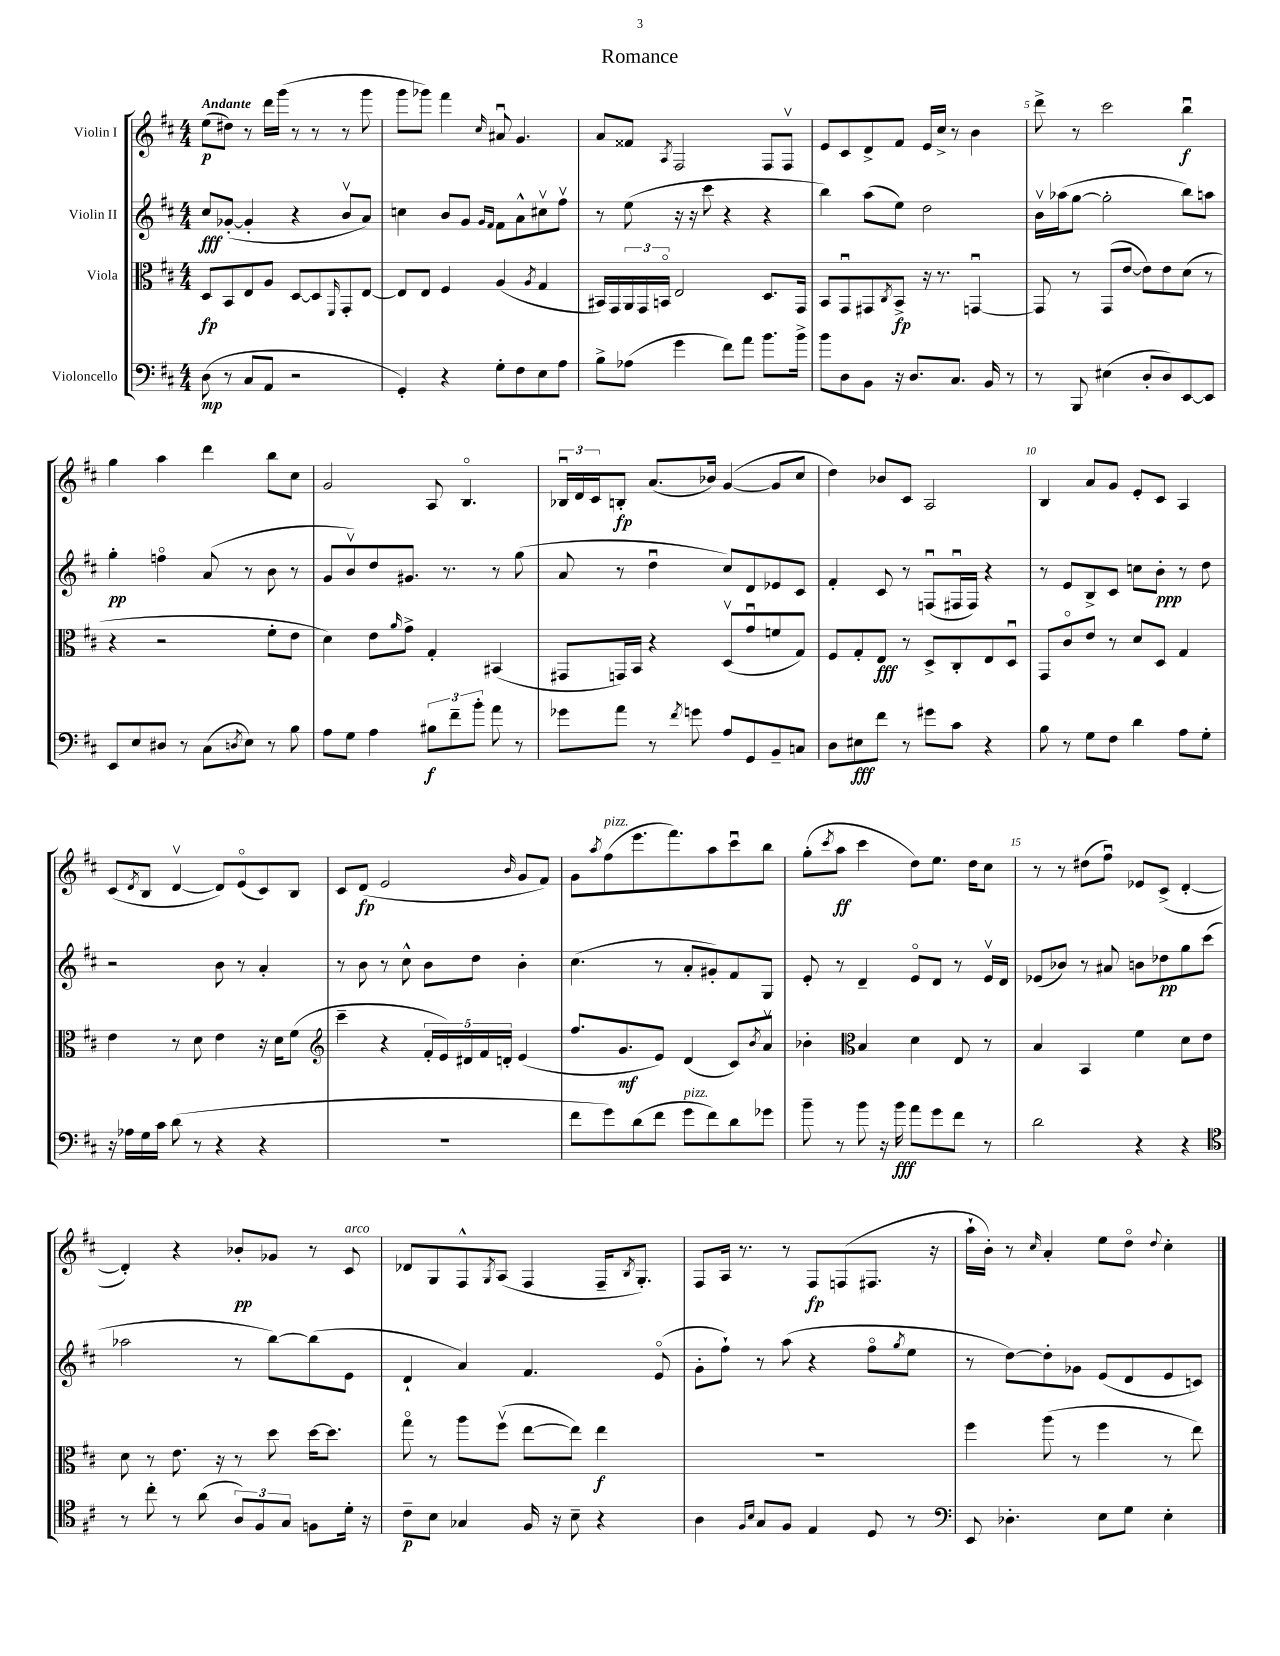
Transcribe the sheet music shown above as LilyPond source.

\header { title = "Romance" }
<<
\new StaffGroup <<
\new Staff = "s0" \with { instrumentName = "Violin I" } {
    \clef treble \key d \major \numericTimeSignature \time 4/4 \tempo "Andante"
    e''8\p( dis''8) r8 d'''16 g'''16( r8 r8 r8 g'''8 |
    g'''8 ges'''8) fis'''4 \grace { cis''16 } ais'8\downbow g'4. |
    a'8 fisis'8 \acciaccatura { a8 } fis2 fis8 fis8\upbow |
    e'8 cis'8 d'8-> fis'8 e'16 cis''16-> r8 b'4 |
    d'''8-> r8 cis'''2 b''4\downbow\f |
    g''4 a''4 d'''4 b''8 cis''8 |
    g'2 a8 b4.\flageolet |
    \tuplet 3/2 { bes16\downbow d'16 cis'16 } b8-.\fp a'8.( bes'16) g'4~( g'8 cis''8 |
    d''4) bes'8 cis'8 a2 |
    b4 a'8 g'8 e'8-. cis'8 a4 |
    cis'8( \acciaccatura { d'8 } b8 d'4~\upbow d'8) e'8\flageolet( cis'8) b8 |
    cis'8 d'8\fp( e'2 \grace { b'16 } g'8 fis'8) |
    g'8 \acciaccatura { a''8 } fis''8^\markup { \italic "pizz." }( e'''8. fis'''8.) a''8 cis'''8\downbow b''8 |
    g''8-.( \acciaccatura { cis'''8 } a''8\ff cis'''4 d''8) e''8. d''16 cis''8 |
    r8 r8 dis''8( fis''8\downbow) ees'8 cis'8->( d'4~-. |
    d'4-.) r4 bes'8-.\pp ges'8 r8 cis'8^\markup { \italic "arco" } |
    des'8 g8 fis8-^ \acciaccatura { g8 } a8( fis4 fis16-- \acciaccatura { b8 } g8.-.) |
    fis8 a16 r8. r8 fis8\fp f8( fis8. r16 |
    a''16-! b'16-.) r8 \grace { cis''16 } a'4-. e''8 d''8\flageolet \appoggiatura { d''8 } cis''4-. \bar "|." |
}
\new Staff = "s1" \with { instrumentName = "Violin II" } {
    \clef treble \key d \major \numericTimeSignature \time 4/4
    cis''8\fff ges'8~-.( ges'4-. r4 b'8\upbow a'8) |
    c''4 b'8 g'8 \grace { g'16 fis'16 } fis'8 a'8-^ cis''8\upbow fis''8\upbow |
    r8 e''8( r16 r16 cis'''8 r4 r4 |
    b''4) a''8( e''8) d''2 |
    b'16\upbow aes''16( g''8~ g''2-. b''8) a''8 |
    g''4-.\pp f''4\flageolet a'8( r8 b'8 r8 |
    g'8 b'8\upbow) d''8 gis'8. r8. r8 g''8( |
    a'8 r8 d''4\downbow cis''8) d'8 ees'8 cis'8 |
    fis'4-. cis'8 r8 f8\downbow( fis16\downbow fis16) r4 |
    r8 e'8 b8-> cis'8 c''8 b'8-.\ppp r8 d''8 |
    r2 b'8 r8 a'4-. |
    r8 b'8 r8 cis''8-^ b'8 d''8 b'4-. |
    cis''4.( r8 a'8-. gis'8-.) fis'8 g8 |
    e'8-. r8 d'4-- e'8\flageolet d'8 r8 e'16\upbow d'16 |
    ees'8( bes'8) r8 ais'8 b'8 des''8\pp g''8 cis'''8( |
    aes''2 r8 b''8~) b''8( e'8 |
    d'4-! a'4) fis'4. e'8\flageolet( |
    g'8-. fis''8-!) r8 a''8( r4 fis''8\flageolet \acciaccatura { g''8 } e''8 |
    r8 d''8~) d''8-. ges'8 e'8( d'8 e'8 c'8) \bar "|." |
}
\new Staff = "s2" \with { instrumentName = "Viola" } {
    \clef alto \key d \major \numericTimeSignature \time 4/4
    d8\fp b,8 e8 a8 d8~ d8 \grace { fis,16 } g,8-. e8~ |
    e8 e8 fis4 a4( \acciaccatura { a8 } g4 |
    bis,16) g,16 \tuplet 3/2 { a,16 g,16 b,16\flageolet } e2 d8. g,16 |
    b,8 g,8\downbow gis,8 \acciaccatura { cis8 } b,8->\fp r16 r8. g,4~\downbow |
    g,8 r8 g,8( e'8~ e'8) e'8 d'8( r8 |
    r4 r2 fis'8-. e'8 |
    d'4) e'8 \grace { a'16 } g'8-> g4-. bis,4( |
    gis,8 g,16) b,16 r4 d8\upbow( g'8\downbow f'8 g8) |
    fis8 g8-. e8\fff r8 d8-> cis8-. e8 d8\downbow |
    g,8 cis'8\flageolet e'8 r8 d'8 d8 g4 |
    e'4 r8 d'8 e'4 r16 d'16 fis'8( |
    \clef treble cis'''4-- r4 \tuplet 5/4 { fis'16-. e'16) dis'16 fis'16 d'16-. } e'4( |
    fis''8. g'8.\mf e'8) d'4( cis'8) \acciaccatura { b'8 } a'8\upbow |
    bes'4-. \clef alto b4 d'4 e8 r8 |
    b4 b,4 fis'4 d'8 e'8 |
    d'8 r8 e'8. r16 r8 d''8 d''16~ d''8. |
    g''8\flageolet r8 a''8 fis''8\upbow( e''8~ e''8) e''4\f |
    R1 |
    fis''4 a''8( r8 fis''4 r8 e''8) \bar "|." |
}
\new Staff = "s3" \with { instrumentName = "Violoncello" } {
    \clef bass \key d \major \numericTimeSignature \time 4/4
    d8\mp( r8 cis8 a,8 r2 |
    g,4-.) r4 g8-. fis8 e8 a8 |
    b8-> aes8( g'4 fis'8) a'8 b'8. b'16-> |
    b'8 d8 b,8 r16 d8. cis8. b,16 r8 |
    r8 b,,8 eis4( d8-. d8) e,8~ e,8 |
    e,8 e8 dis8 r8 cis8( \acciaccatura { d8 } e8) r8 b8 |
    a8 g8 a4 \tuplet 3/2 { bis8\f fis'8-- b'8-. } a'8 r8 |
    ges'8 a'8 r8 \acciaccatura { fis'8 } g'8 a8 g,8 b,8-- c8 |
    d8 eis8\fff fis'8 r8 gis'8 cis'8 r4 |
    b8 r8 g8 fis8 d'4 a8 g8-. |
    r16 aes16 g16 cis'16 d'8( r8 r4 r4 |
    R1 |
    fis'8 g'8) d'8( fis'8 g'8^\markup { \italic "pizz." } fis'8) d'8 ges'8 |
    b'8-- r8 b'8 r16 b'16\fff a'8 g'8 fis'8 r8 |
    d'2 r4 r4 |
    \clef tenor r8 cis''8-. r8 a'8( \tuplet 3/2 { a8) fis8 g8 } f8 d'16-. r16 |
    cis'8--\p b8 ges4 fis16 r16 b8-- r4 |
    a4 \grace { fis16 b16 } g8 fis8 e4 d8 r8 |
    \clef bass e,8 des4.-. e8 g8 e4-. \bar "|." |
}
>>
>>
\layout { \context { \Score \override BarNumber.break-visibility = ##(#f #t #t) barNumberVisibility = #(every-nth-bar-number-visible 5) } }
